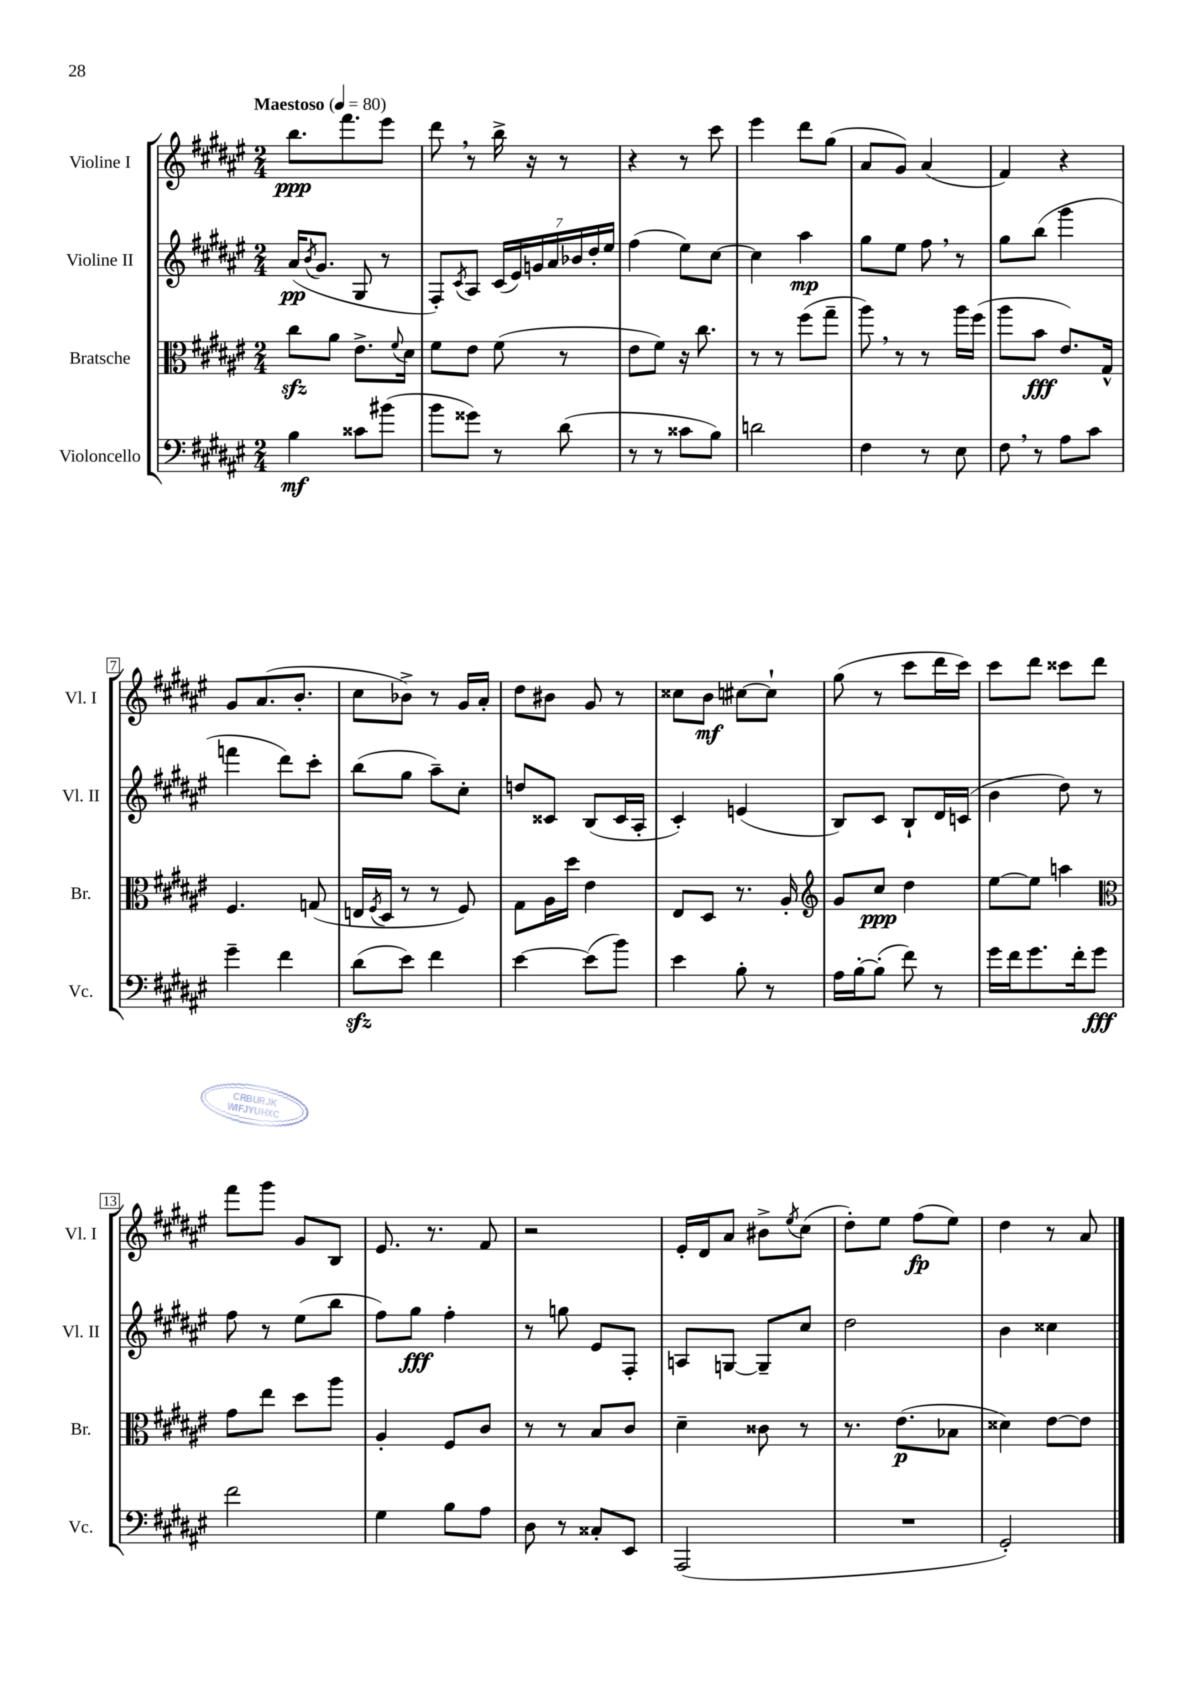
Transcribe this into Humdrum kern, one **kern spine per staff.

**kern	**dynam	**kern	**dynam	**kern	**dynam	**kern	**dynam
*part4	*part4	*part3	*part3	*part2	*part2	*part1	*part1
*staff4	*staff4	*staff3	*staff3	*staff2	*staff2	*staff1	*staff1
*I"Violoncello	*	*I"Bratsche	*	*I"Violine II	*	*I"Violine I	*
*I'Vc.	*	*I'Br.	*	*I'Vl. II	*	*I'Vl. I	*
*clefF4	*	*clefC3	*	*clefG2	*	*clefG2	*
*k[f#c#g#d#a#e#]	*	*k[f#c#g#d#a#e#]	*	*k[f#c#g#d#a#e#]	*	*k[f#c#g#d#a#e#]	*
*M2/4	*	*M2/4	*	*M2/4	*	*M2/4	*
*MM80	*	*MM80	*	*MM80	*	*MM80	*
=1	=1	=1	=1	=1	=1	=1	=1
!	!	!	!	!	!	!LO:TX:a:B:t=Maestoso	!
4B\	mf	8cc#zz\L	.	(16a#/KL	pp	8.bb\L	ppp
.	.	.	.	8qb/	.	.	.
.	.	.	.	8.g#/J	.	.	.
.	.	8a#\J	.	.	.	.	.
.	.	.	.	.	.	8.fff#\	.
8c##X\L	.	8.e#^\L	.	8G#/	.	.	.
(8b#X\J	.	.	.	8r	.	8eee#\J	.
.	.	8qqf#/	.	.	.	.	.
.	.	16d#\Jk	.	.	.	.	.
=2	=2	=2	=2	=2	=2	=2	=2
8b\L	.	8f#\L	.	8F#'/L)	.	8ddd#,\	.
.	.	.	.	8qc#/	.	.	.
8g##X\J)	.	8e#\J	.	8A#/J	.	8r	.
8r	.	(8f#\	.	(28c#/LL	.	16bb^\	.
.	.	.	.	28e#/)	.	.	.
.	.	.	.	.	.	16r	.
.	.	.	.	28gn/	.	.	.
.	.	.	.	28a#/	.	.	.
(8d#\	.	8r	.	.	.	8r	.
.	.	.	.	28b-X/	.	.	.
.	.	.	.	28dd#'/	.	.	.
.	.	.	.	28ee#/JJ	.	.	.
=3	=3	=3	=3	=3	=3	=3	=3
8r	.	8e#\L	.	(4ff#\	.	4r	.
8r	.	8f#\J)	.	.	.	.	.
8c##X\L	.	16r	.	8ee#\L)	.	8r	.
.	.	8.cc#\	.	.	.	.	.
8B\J)	.	.	.	[8cc#\J	.	8ccc#\	.
=4	=4	=4	=4	=4	=4	=4	=4
2dn\	.	8r	.	4cc#\]	.	4eee#\	.
.	.	8r	.	.	.	.	.
.	.	(8ff#\L	.	4aa#\	mp	8ddd#\L	.
.	.	8gg#~\J	.	.	.	(8gg#\J	.
=5	=5	=5	=5	=5	=5	=5	=5
4F#\	.	8aa#,\)	.	8gg#\L	.	8a#/L	.
.	.	8r	.	8ee#\J	.	8g#/J)	.
8r	.	8r	.	8ff#,\	.	(4a#/	.
8E#\	.	16aa#\LL	.	8r	.	.	.
.	.	(16ff#\JJ	.	.	.	.	.
=6	=6	=6	=6	=6	=6	=6	=6
8F#,\	.	8aa#\L	.	8gg#\L	.	4f#/)	.
8r	.	8b\J	fff	(8bb\J	.	.	.
8A#\L	.	8.e#/L)	.	4ggg#\	.	4r	.
8c#\J	.	.	.	.	.	.	.
.	.	16G#^^/Jk	.	.	.	.	.
!!LO:LB:g=z
=7	=7	=7	=7	=7	=7	=7	=7
4g#~\	.	4.F#/	.	4fffn\	.	8g#/L	.
.	.	.	.	.	.	(8.a#/	.
4f#\	.	.	.	8ddd#\L)	.	.	.
.	.	.	.	.	.	8.b'/J	.
.	.	(8Gn/	.	8ccc#'\J	.	.	.
=8	=8	=8	=8	=8	=8	=8	=8
(8d#zz\L	.	16En/LL	.	(8bb\L	.	8cc#\L	.
.	.	8qF#/	.	.	.	.	.
.	.	16D#/JJ	.	.	.	.	.
8e#\J)	.	8r	.	8gg#\J	.	8b-X^\J)	.
4f#\	.	8r	.	8aa#~\L)	.	8r	.
.	.	8F#/)	.	8cc#'\J	.	16g#/LL	.
.	.	.	.	.	.	16a#'/JJ	.
=9	=9	=9	=9	=9	=9	=9	=9
[4e#\	.	8G#\L	.	8ddn/L	.	8dd#\L	.
.	.	16A#\L	.	8c##X/J	.	8b#X\J	.
.	.	16dd#\JJ	.	.	.	.	.
(8e#\L]	.	4e#\	.	(8B/L	.	8g#/	.
8b\J)	.	.	.	16c##/L	.	8r	.
.	.	.	.	16A#'/JJ	.	.	.
=10	=10	=10	=10	=10	=10	=10	=10
4e#\	.	8E#/L	.	4c#'/)	.	8cc##X\L	.
.	.	8D#/J	.	.	.	8b\J	mf
8B'\	.	8.r	.	(4en/	.	[8cc#X\L	.
8r	.	.	.	.	.	8cc#`\J]	.
.	.	16A#'/	.	.	.	.	.
=11	=11	=11	=11	=11	=11	=11	=11
*	*	*clefG2	*	*	*	*	*
16A#\LL	.	8g#/L	.	8B/L)	.	(8gg#\	.
[16B'\J	.	.	.	.	.	.	.
(8B'\J]	.	8cc#/J	ppp	8c#/J	.	8r	.
8f#\)	.	4dd#\	.	8B`/L	.	8ccc#\L	.
8r	.	.	.	16d#/L	.	16ddd#\L	.
.	.	.	.	(16cn/JJ	.	16ccc#\JJ)	.
=12	=12	=12	=12	=12	=12	=12	=12
16g#\LL	.	[8ee#\L	.	4b\	.	8ccc#\L	.
16f#\J	.	.	.	.	.	.	.
8.g#\	.	8ee#\J]	.	.	.	8ddd#\J	.
.	.	4aan\	.	8dd#\)	.	8ccc##X\L	.
16f#'\k	.	.	.	.	.	.	.
8g#\J	fff	.	.	8r	.	8ddd#\J	.
!!LO:LB:g=z
=13	=13	=13	=13	=13	=13	=13	=13
*	*	*clefC3	*	*	*	*	*
2f#\	.	8g#\L	.	8ff#\	.	8fff#\L	.
.	.	8ee#\J	.	8r	.	8ggg#\J	.
.	.	8dd#\L	.	(8ee#\L	.	8g#/L	.
.	.	8aa#\J	.	8bb\J	.	8B/J	.
=14	=14	=14	=14	=14	=14	=14	=14
4G#\	.	4A#'/	.	8ff#\L)	.	8.e#/	.
.	.	.	.	8gg#\J	fff	.	.
.	.	.	.	.	.	8.r	.
8B\L	.	8F#/L	.	4ff#'\	.	.	.
8A#\J	.	8c#/J	.	.	.	8f#/	.
=15	=15	=15	=15	=15	=15	=15	=15
8D#\	.	8r	.	8r	.	2r	.
8r	.	8r	.	8ggn\	.	.	.
8C##X'/L	.	8B/L	.	8e#/L	.	.	.
8EE#/J	.	8c#/J	.	8F#'/J	.	.	.
=16	=16	=16	=16	=16	=16	=16	=16
(2AAA#/	.	4d#~\	.	8An/L	.	16e#'/LL	.
.	.	.	.	.	.	16d#/J	.
.	.	.	.	[8Gn/J	.	8a#/J	.
.	.	8c##X\	.	8G~/L]	.	8b#X^\L	.
.	.	.	.	.	.	8qee#/	.
.	.	8r	.	8cc#/J	.	(8cc#\J	.
=17	=17	=17	=17	=17	=17	=17	=17
2r	.	8.r	.	2dd#\	.	8dd#'\L)	.
.	.	.	.	.	.	8ee#\J	.
.	.	(8.e#\L	p	.	.	.	.
.	.	.	.	.	.	(8ff#\L	fp
.	.	8B-X\J	.	.	.	8ee#\J)	.
=18	=18	=18	=18	=18	=18	=18	=18
2GG#'/)	.	4d##X\)	.	4b\	.	4dd#\	.
.	.	[8e#\L	.	4cc##X\	.	8r	.
.	.	8e#\J]	.	.	.	8a#/	.
==	==	==	==	==	==	==	==
*-	*-	*-	*-	*-	*-	*-	*-
